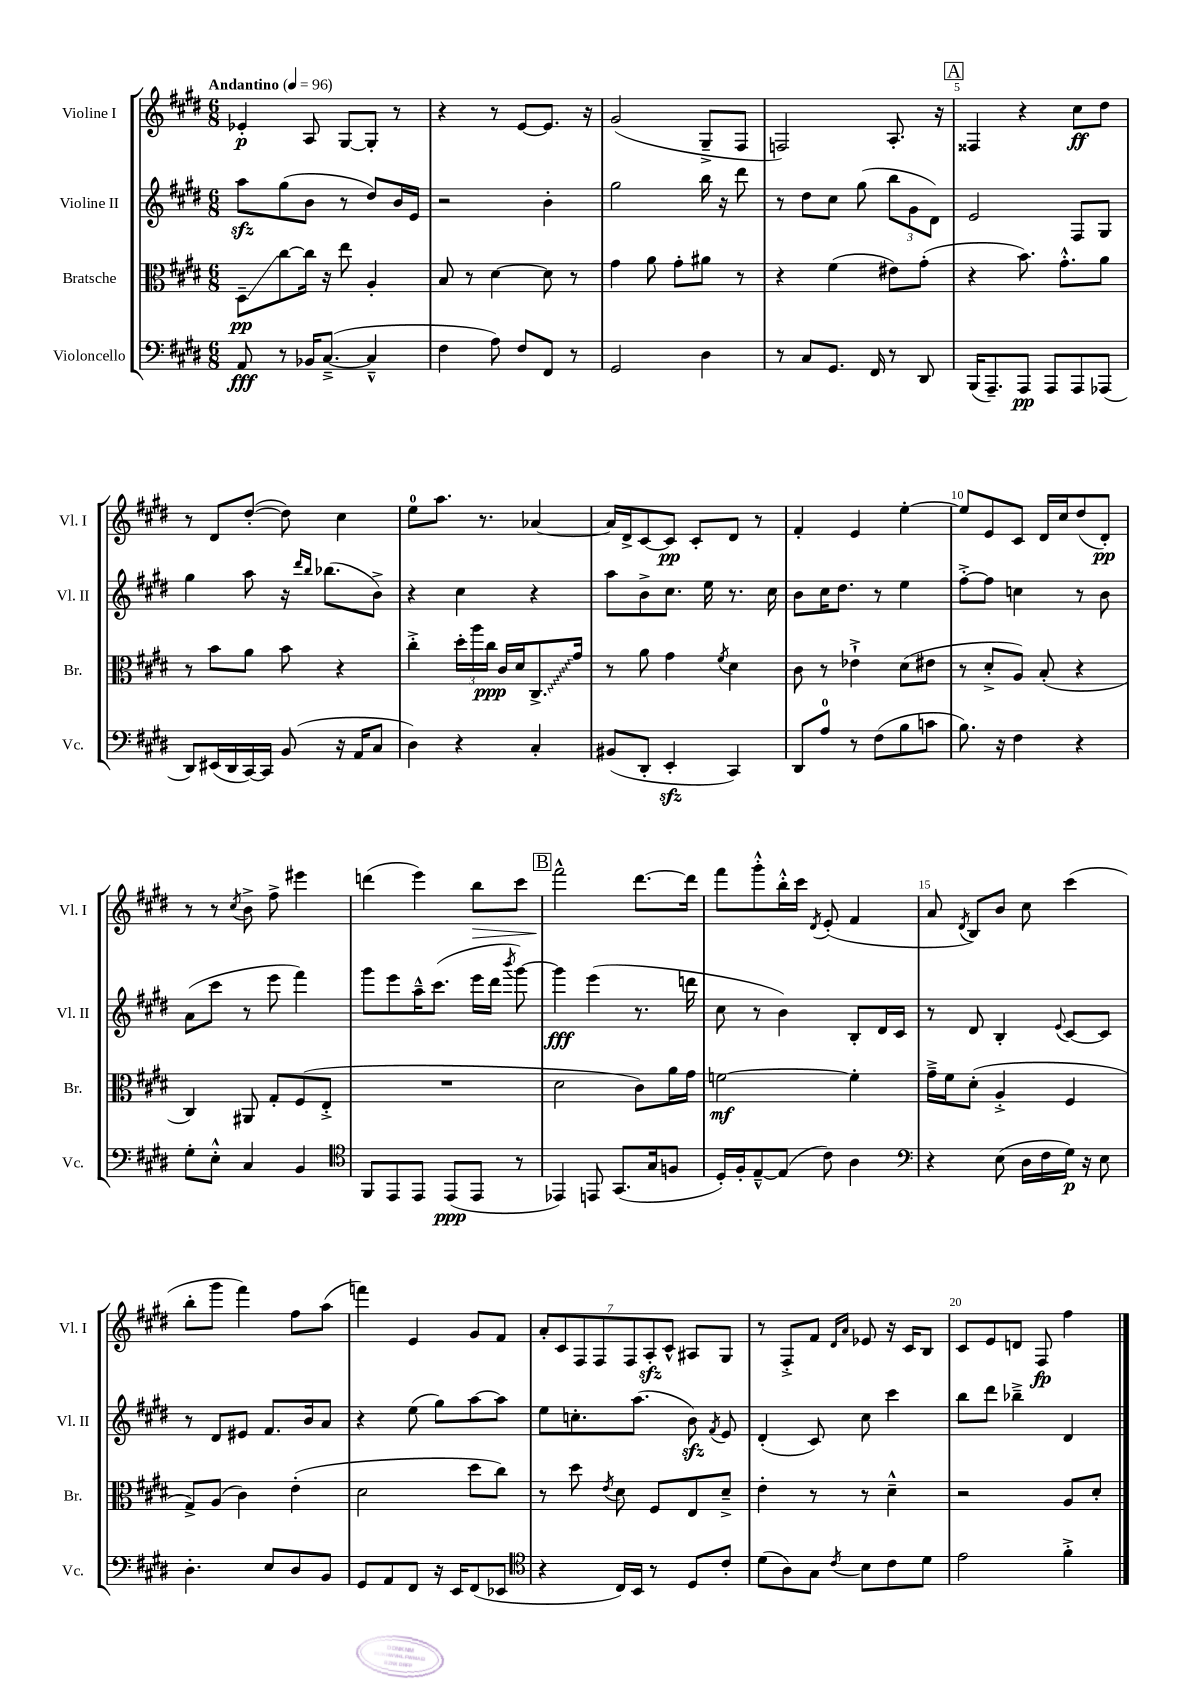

**kern	**kern	**kern	**kern
*staff4	*staff3	*staff2	*staff1
*clefF4	*clefC3	*clefG2	*clefG2
*k[f#c#g#d#]	*k[f#c#g#d#]	*k[f#c#g#d#]	*k[f#c#g#d#]
*M6/8	*M6/8	*M6/8	*M6/8
*MM96	*MM96	*MM96	*MM96
8AA	8D#~	8aa	4e-'
8r	[8cc#	(8gg#	.
16BB-	16cc#]	8b	8A
([8.C#~^	16r	.	.
.	8ee	8r	[8G#
4C#~^^]	4A'	8dd#)	8G#']
.	.	16b	8r
.	.	16e	.
=	=	=	=
4F#	8B	2r	4r
.	8r	.	.
8A)	[4d#	.	8r
8F#	.	.	[8e
8FF#	8d#]	4b'	8.e]
8r	8r	.	.
.	.	.	16r
=	=	=	=
2GG#	4g#	2gg#	(2g#
.	8a	.	.
.	8g#'	.	.
4D#	8a#	16bb	8G#~^
.	.	16r	.
.	8r	8ddd#	8F#
=	=	=	=
8r	4r	8r	2F)
8C#	.	8dd#	.
8.GG#	(4f#	8cc#	.
.	.	(8gg#	.
16FF#	.	.	.
8r	8e#)	12bb	8.A'
.	.	12g#	.
8DD#	(8g#'	.	.
.	.	12d#)	.
.	.	.	16r
=	=	=	=
(16BBB	4r	2e	4F##
8.AAA~)	.	.	.
8AAA	8.b)	.	4r
8AAA	.	.	.
.	8.g#'^^	.	.
8AAA	.	8F#	8cc#
(8AAA-	8a	8G#	8dd#
=	=	=	=
8DD#)	8r	4gg#	8r
(16EE#	8b	.	8d#
16DD#	.	.	.
[16CC#)	8a	8aa	([8dd#'
16CC#]	.	.	.
(8BB	8b	16r	8dd#])
.	.	16qqddd#	.
.	.	16qqbb	.
.	.	(8.bb-	.
16r	4r	.	4cc#
16AA	.	.	.
8C#	.	8b^)	.
=	=	=	=
4D#)	4cc#'^	4r	8ee
.	.	.	8.aa
4r	24dd#'	4cc#	.
.	24aa	.	.
.	.	.	8.r
.	24cc#	.	.
.	16c#	.	.
.	16d#	.	.
4C#'	8.C#^	4r	[4a-
.	16g#	.	.
=	=	=	=
(8BB#	8r	8aa	16a-]
.	.	.	16d#^
8DD#'	8a	8b^	[8c#
4EE'	4g#	8.cc#	8c#]
.	.	.	8c#'
.	.	16ee	.
.	8qf#	.	.
4CC#)	4d#	8.r	8d#
.	.	.	8r
.	.	16cc#	.
=	=	=	=
8DD#	8c#	8b	4f#'
8A	8r	16cc#	.
.	.	8.dd#	.
8r	4e-`^	.	4e
(8F#	.	8r	.
8B	(8d#	4ee	[4ee'
8c	8e#	.	.
=	=	=	=
8.B)	8r	[8ff#'^	8ee]
.	8d#'^	8ff#]	8e
16r	.	.	.
4F#	8A)	4cc	8c#
.	(8B'	.	16d#
.	.	.	16cc#
4r	4r	8r	(8dd#
.	.	8b	8d#')
=	=	=	=
8G#'	4C#)	(8a	8r
8E'^^	.	8ccc#	8r
.	.	.	8qcc#
4C#	8AA#	8r	8b^
.	8G#'	8eee	8ff#^
4BB	(8F#	4fff#)	4eee#
.	8E'^	.	.
=	=	=	=
*clefC4	*	*	*
8FF#	2.r	8ggg#	(4ddd
8EE	.	8eee	.
8EE	.	16aa~^^	4eee)
.	.	(8.ccc#	.
(8EE	.	.	.
8EE	.	16eee	8bb
.	.	16ddd#	.
.	.	8qbbb	.
8r	.	[8ggg#)	8ccc#
=	=	=	=
4EE-)	2d#	4ggg#]	2fff#^^
8EE	.	(4eee	.
(8.GG#	.	.	.
.	8c#)	8.r	[8.ddd#
16G#	.	.	.
8F	16a	.	.
.	16g#	16ddd	16ddd#]
=	=	=	=
16D#')	[2f	8cc#	8fff#
16F#'	.	.	.
[8E~^^	.	8r	8ggg#'^^
(8E]	.	4b)	16bb'^^
.	.	.	16ccc#
.	.	.	8qd#
8c#)	.	.	(8e'
4A	4f']	8B'	4f#
.	.	16d#	.
.	.	16c#	.
=	=	=	=
*clefF4	*	*	*
4r	16g#~^	8r	8a
.	16f#	.	.
.	.	.	8qd#
.	(8d#'	8d#	8B)
(8E	4A'^	4B'	8b
16D#	.	.	8cc#
16F#	.	.	.
.	.	8qqe	.
16G#)	4F#	[8c#	(4ccc#
16r	.	.	.
8E	.	8c#]	.
=	=	=	=
4.D#'	8G#^)	8r	8bb'
.	(8A	8d#	8ggg#
.	4c#)	8e#	4fff#)
8E	.	8.f#	.
8D#	(4e'	.	8ff#
.	.	16b	.
8BB	.	8a	(8aa
=	=	=	=
8GG#	2d#	4r	4fff)
8AA	.	.	.
8FF#	.	(8ee	4e
16r	.	8gg#)	.
16EE	.	.	.
(8FF#	8dd#	[8aa	8g#
8EE-	8cc#)	8aa]	8f#
=	=	=	=
*clefC4	*	*	*
4r	8r	8ee	14a'
.	.	.	14c#
.	8dd#	8.cc'	.
.	.	.	14F#
.	.	.	14F#
.	8qe	.	.
16C#)	8d#	.	.
.	.	.	14F#
16BB	.	(8.aa	.
.	.	.	14A'
8r	8F#	.	.
.	.	.	14c#^^
8D#	8E	8b)	8A#
.	.	8qf#	.
8c#'	8d#~^	8e	8G#
=	=	=	=
(8d#	4e'	(4d#'	8r
8A)	.	.	8F#'^
8G#	8r	8c#)	8f#
.	.	.	16qqd#
8qc#	.	.	16qqa
8B	8r	8cc#	8e-
8c#	4d#~^^	4ccc#	16r
.	.	.	16c#
8d#	.	.	8B
=	=	=	=
2e	2r	8bb	8c#
.	.	8ddd#	8e
.	.	4bb-~^	8d
.	.	.	8F#
4f#'^	8A	4d#	4ff#
.	8d#'	.	.
==	==	==	==
*-	*-	*-	*-
